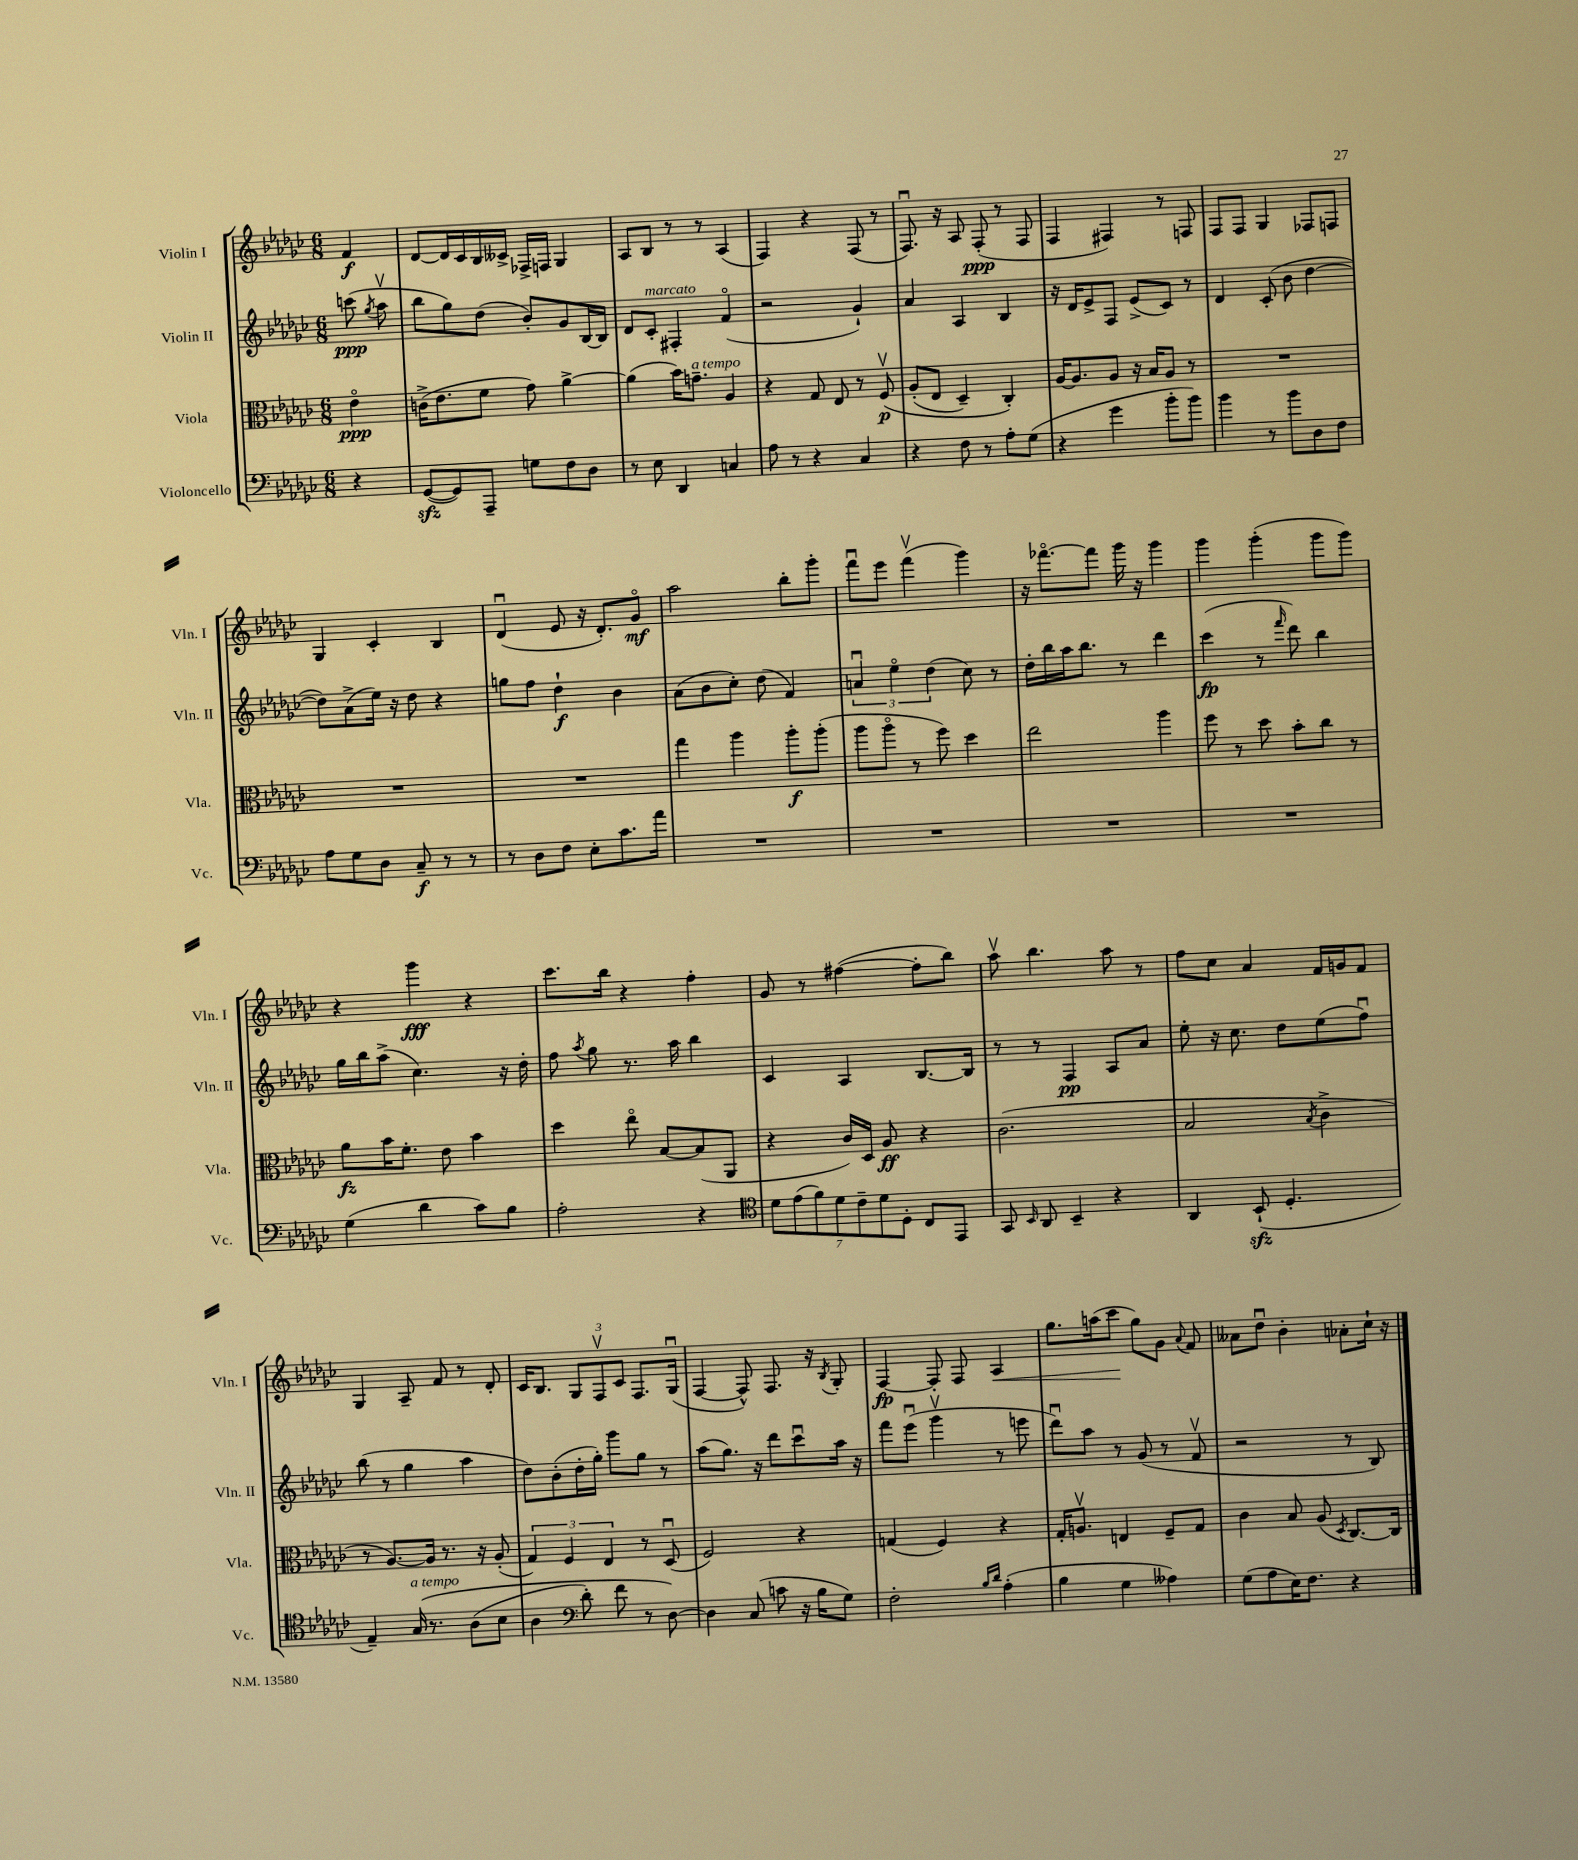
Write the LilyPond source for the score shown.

<<
\new StaffGroup <<
\new Staff = "s0" \with { instrumentName = "Violin I" shortInstrumentName = "Vln. I" } {
    \clef treble \key ges \major \numericTimeSignature \time 6/8 \partial 4
    \autoBeamOff f'4\f |
    des'8[~ des'16 ces'16 bes16 ceses'16]-> fes16[-> f16] ges4 |
    aes8[ bes8] r8 r8 aes4( |
    f4) r4 f8( r8 |
    f8.\downbow) r16 aes8 f8-.\ppp( r8 f8 |
    f4 fis4) r8 f8 |
    f8[ f8] ges4 fes8[ f8] |
    ges4 ces'4-. bes4 |
    des'4\downbow( ees'8 r16 des'8.[-.) ges'8]\flageolet\mf |
    aes''2 bes''8[-. ges'''8]-. |
    f'''8[\downbow ees'''8] f'''4\upbow( ges'''4) |
    r16 fes'''8.[~\flageolet fes'''8] ges'''16 r16 ges'''4 |
    ges'''4 ges'''4-.( ges'''8[ ges'''8]) |
    r4 ges'''4\fff r4 |
    ces'''8.[ bes''16] r4 f''4-. |
    ges'8 r8 fis''4~( fis''8[-. bes''8]) |
    aes''8\upbow bes''4. aes''8 r8 |
    f''8[ ces''8] aes'4 f'16[ g'16 f'8] |
    ges4 aes8-- f'8 r8 des'8-. |
    ces'16[ bes8.] \tuplet 3/2 { ges8[ f8\upbow ces'8] } f8.[ ges16]\downbow( |
    f4~ f8-^) f8. r16 \acciaccatura { bes8 } ges8-. |
    f4~\fp f8-. f8 aes4\< |
    ges''8.[ a''16( ces'''8]\! ges''8[) ges'8] \appoggiatura { aes'8 } f'8 |
    aeses'8[ des''8]\downbow bes'4-. aes'8[-. ces''16]-! r16 \bar "|." |
}
\new Staff = "s1" \with { instrumentName = "Violin II" shortInstrumentName = "Vln. II" } {
    \clef treble \key ges \major \numericTimeSignature \time 6/8 \partial 4
    \autoBeamOff c'''8\ppp( \acciaccatura { ges''8 } aes''8\upbow |
    bes''8[ ges''8) des''8]( bes'8[-.) ges'8 bes16~ bes16] |
    des'8[ ces'8]-.^\markup { \italic "marcato" } fis4-. f'4\flageolet( |
    r2 ges'4-!) |
    aes'4 aes4 bes4 |
    r16 des'16[ ees'8-> f8] ees'8[->( ces'8]) r8 |
    des'4 ces'8-.( bes'8 des''4~ |
    des''8[) aes'8->( ees''16]) r16 des''8 r4 |
    g''8[ f''8] des''4-!\f bes'4 |
    aes'8[( bes'8 ces''8]-.) des''8( f'4) |
    \tuplet 3/2 { a'4\downbow ees''4\flageolet des''4( } ces''8) r8 |
    des''16[-. bes''16 aes''16 bes''8.] r8 des'''4 |
    ces'''4\fp( r8 \grace { f'''16 } des'''8) bes''4 |
    ges''16[ bes''16 aes''8]->( ces''4.) r16 des''16-. |
    f''8 \acciaccatura { aes''8 } ges''8 r8. aes''16 bes''4 |
    ces'4 aes4 bes8.[~ bes16] |
    r8 r8 f4\pp aes8[ aes'8] |
    ees''8-. r16 ces''8. des''8[ ees''8( f''8]\downbow) |
    bes''8( r8 ges''4 aes''4 |
    des''8[) bes'8-.( des''16-. ges''16]-.) ges'''8[ ges''8] r8 |
    aes''8[( ges''8.]) r16 des'''8[ ces'''8\downbow aes''16] r16 |
    f'''8[ ees'''8]\downbow( ges'''4\upbow r8 e'''8 |
    des'''8[\downbow) aes''8] r8 ges'8( r8 f'8\upbow |
    r2 r8 bes8) \bar "|." |
}
\new Staff = "s2" \with { instrumentName = "Viola" shortInstrumentName = "Vla." } {
    \clef alto \key ges \major \numericTimeSignature \time 6/8 \partial 4
    \autoBeamOff ees'4\flageolet\ppp |
    c'16[->( ees'8. f'8] ges'8) aes'4~-> |
    aes'4( bes'16[) g'8.]--^\markup { \italic "a tempo" } aes4 |
    r4 ges8 ees8 r8 f8\upbow\p\( |
    aes8[-.( ees8] des4--) ces4-.\) |
    aes16[~ aes8. aes8] r16 bes16[ aes8] r8 |
    R2. |
    R2. |
    R2. |
    ges''4 aes''4 aes''8[-.\f aes''8]-.( |
    aes''8[ aes''8]\flageolet r8 f''8) des''4 |
    ees''2 aes''4 |
    f''8 r8 des''8 bes'8[-. ces''8] r8 |
    aes'8[\fz bes'16 f'8.]-. ees'8 bes'4 |
    des''4 ees''8\flageolet bes8[~ bes8( aes,8] |
    r4 ces'16[) des16] aes8\ff r4 |
    ces'2.( |
    bes2 \acciaccatura { bes8 } ces'4-> |
    r8 aes8.[~) aes16] r8. r16 aes8-.( |
    \tuplet 3/2 { ges4) f4 ees4 } r8 des8\downbow( |
    f2) r4 |
    g4( f4) r4 |
    ges16[-. a8.]\upbow e4 f8[-- ges8] |
    ces'4 bes8 aes8( \acciaccatura { des8 } ces8.[~) ces16] \bar "|." |
}
\new Staff = "s3" \with { instrumentName = "Violoncello" shortInstrumentName = "Vc." } {
    \clef bass \key ges \major \numericTimeSignature \time 6/8 \partial 4
    \autoBeamOff r4 |
    ges,8[~\sfz( ges,8) aes,,8]-- g8[ f8 des8] |
    r8 ees8 des,4 c4 |
    aes8 r8 r4 ces4 |
    r4 f8 r8 aes8[-. ges8]( |
    r4 ges'4 bes'8[-. bes'8]) |
    bes'4 r8 bes'8[ des8 f8] |
    aes8[ ges8 des8] ces8--\f r8 r8 |
    r8 des8[ f8] ees8[-. ces'8. aes'16] |
    R2. |
    R2. |
    R2. |
    R2. |
    ges4( des'4 ces'8[) bes8] |
    aes2-. r4 |
    \clef tenor \tuplet 7/4 { des'8[ ees'8( f'8) des'8 ces'8-- des'8 des8]-. } ces8[ ees,8] |
    ges,8 \grace { bes,16 } aes,8 bes,4-- r4 |
    aes,4 bes,8-!\sfz( des4.-. |
    ees4--) ges16^\markup { \italic "a tempo" }\( r8. aes8[( bes8] |
    aes4 \clef bass des'8-.) f'8 r8 des8~\) |
    des4 ces8( c'8 r16 bes16[ ges8]) |
    f2-. \grace { bes16[ des'16] } aes4-.( |
    bes4 ges4 aeses4) |
    ges8[( aes8 ees16) f8.] r4 \bar "|." |
}
>>
>>
\layout { \context { \Score \remove "Bar_number_engraver" } }
